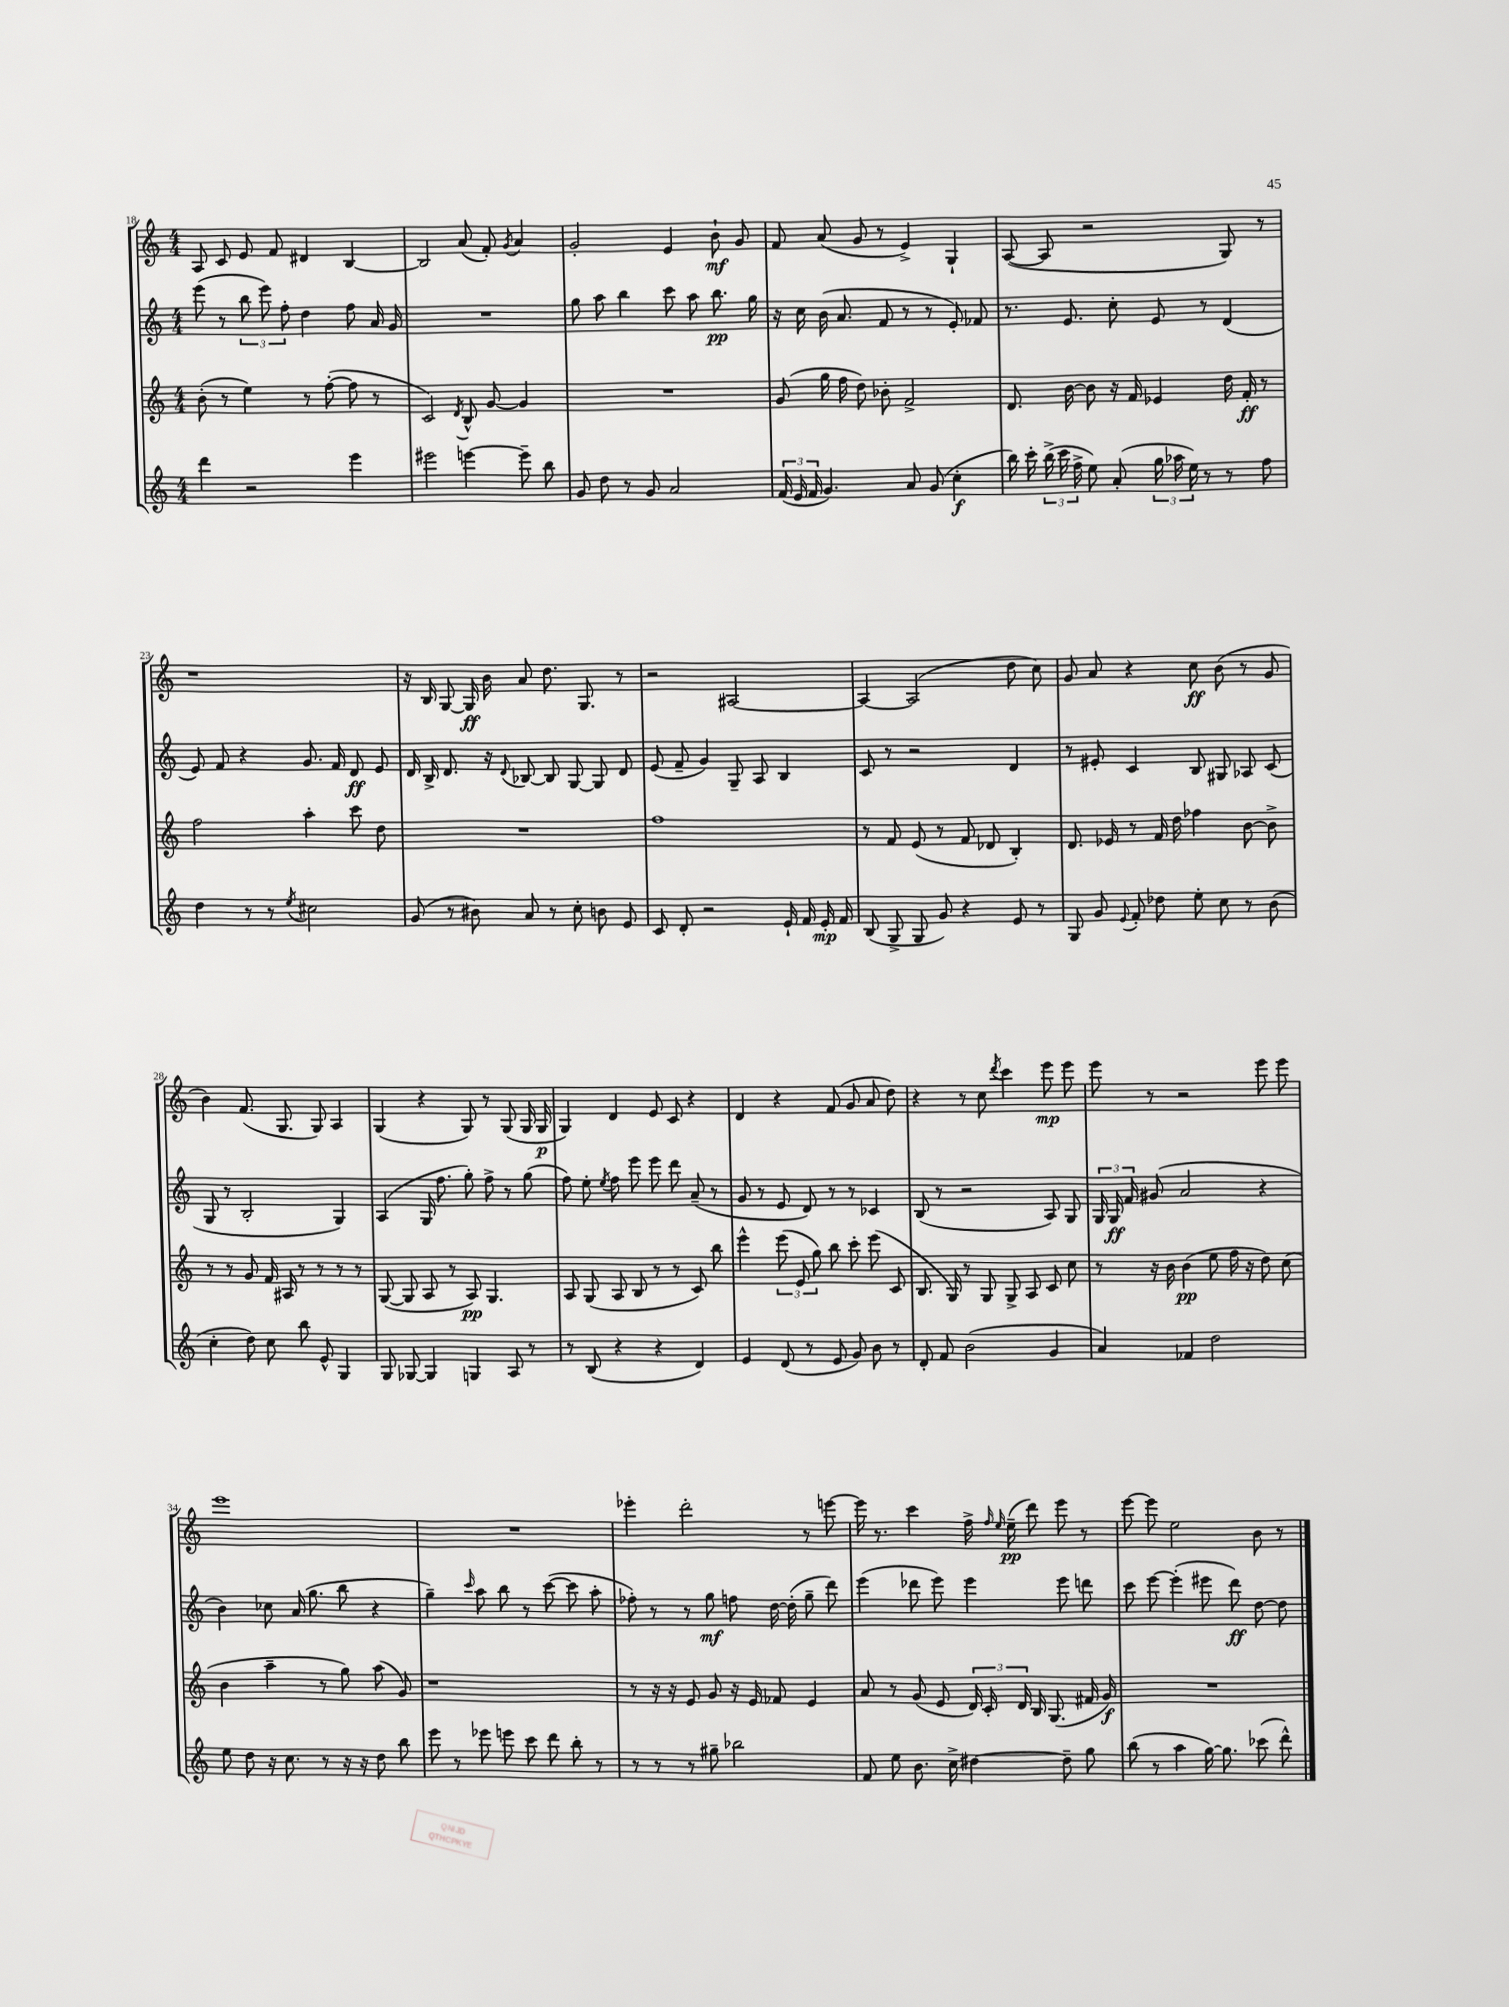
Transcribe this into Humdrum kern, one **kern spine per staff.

**kern	**kern	**kern	**kern
*staff4	*staff3	*staff2	*staff1
*clefG2	*clefG2	*clefG2	*clefG2
*k[]	*k[]	*k[]	*k[]
*M4/4	*M4/4	*M4/4	*M4/4
4ddd	(8b'	(8eee	8A
.	8r	8r	8c
2r	4ee)	12bb	8e
.	.	12eee)	.
.	.	.	8f
.	.	12ff'	.
.	8r	4dd	4d#
.	([8ff'	.	.
4eee	8ff]	8ff	[4B
.	8r	16a	.
.	.	16g	.
=	=	=	=
2eee#	2c)	1r	2B]
.	8qd	.	.
[4eee	8B^^	.	(8a
.	[8g	.	8f')
.	.	.	8qg
8eee~]	4g]	.	4a
8bb	.	.	.
=	=	=	=
8g	1r	8gg	2g'
8dd	.	8aa	.
8r	.	4bb	.
8g	.	.	.
2a	.	8ccc	4e
.	.	8aa	.
.	.	8.bb	8b`
.	.	.	8g
.	.	16gg	.
=	=	=	=
(24f	(8g	16r	8f
24e	.	.	.
.	.	16cc	.
24f	.	.	.
4.g)	16gg	(16b	(8a
.	16ff	8.a	.
.	8dd)	.	8g
.	8b-'	8f	8r
8a	2f^	8r	4e^)
(8g	.	8r	.
4cc'	.	8e')	4G`
.	.	8f-	.
=	=	=	=
16bb)	8.d	8.r	([8A
16ccc'	.	.	.
(24bb^	.	.	8A]
24ccc	.	.	.
.	[16b	8.e	.
24ff^	.	.	.
8ee)	8b]	.	2r
(8a'	16r	8cc'	.
.	16f	.	.
24gg	4e-	8e	.
24aa-	.	.	.
24ee)	.	.	.
8r	.	8r	.
8r	16dd	(4d	8G)
.	16f'	.	.
8ff	8r	.	8r
=	=	=	=
4dd	2ff	8e)	1r
.	.	8f	.
8r	.	4r	.
8r	.	.	.
8qee	.	.	.
2cc#	4aa'	8.g	.
.	.	16f	.
.	8ccc	8d	.
.	8dd	8e	.
=	=	=	=
(8g	1r	16d	16r
.	.	16B^	16B
8r	.	8.d	[8G
8b#)	.	.	16G]
.	.	16r	16b
.	.	8qqd	.
8a	.	[8B-	8a
8r	.	8B-]	8.dd
8cc'	.	[8G	.
.	.	.	8.G
8b	.	8G]	.
8e	.	8d	8r
=	=	=	=
8c	1ff	(8e	2r
8d'	.	8f~	.
2r	.	4g)	.
.	.	8G~	[2A#
.	.	8A	.
16e`	.	4B	.
16f	.	.	.
16e'	.	.	.
16f	.	.	.
=	=	=	=
(8B	8r	8c	4A#_
8G^	8f	8r	.
8G	(8e	2r	(2A#]
8g)	8r	.	.
4r	8f	.	.
.	8d-	.	.
8e	4B')	4d	8dd
8r	.	.	8cc)
=	=	=	=
8G	8.d	8r	8g
8g	.	8e#'	8a
.	16e-	.	.
8qqe	.	.	.
8f'	8r	4c	4r
8dd-	16f	.	.
.	16dd	.	.
8ee'	4ff-	8B	8cc
8cc	.	8G#	(8b
8r	[8b	8A-	8r
(8b	8b^]	(8c	8g
=	=	=	=
4cc'	8r	8G	4b)
.	8r	8r	.
8dd)	8g	2B'	(8.f
8cc	16f	.	.
.	16A#	.	8.G
8bb	8r	.	.
8e^^	8r	.	8G)
4G	8r	4G)	4A
.	8r	.	.
=	=	=	=
8G	([8G	(4A	(4G
[8G-	8G]	.	.
4G-]	8A	16G	4r
.	.	8.ff	.
.	8r	.	.
4G	8A)	8gg')	8G)
.	4.G	8ff^	8r
8A	.	8r	(8G
8r	.	(8gg	16G
.	.	.	16G
=	=	=	=
8r	8A	8ff)	4G)
(8B	(8G	8ee'	.
.	.	8qee	.
4r	8A	8ff	4d
.	8B	8eee	.
4r	8r	8eee	8e
.	8r	8ddd	8c
4d)	8c)	(8a~	4r
.	8bb	8r	.
=	=	=	=
4e	4eee^^	8g	4d
.	.	8r	.
(8d	(12eee	8e	4r
.	12e	.	.
8r	.	8d)	.
.	12gg)	.	.
8e	8bb	8r	(8f
8g)	8ccc'	8r	8g
8b	(8eee	4c-	8a
8r	8c	.	8dd)
=	=	=	=
8d'	8.B	(8B	4r
8f	.	8r	.
.	16G)	.	.
(2b	8r	2r	8r
.	8G	.	8cc
.	.	.	8qddd
.	8G^	.	4ccc
.	8A	.	.
4g	8c	8A)	8eee
.	8cc	8G	8eee
=	=	=	=
4a)	8r	24G	8eee
.	.	24G	.
.	.	24f	.
.	16r	(8g#	8r
.	16b	.	.
4f-	(4b	2a	2r
2dd	8ee	.	.
.	16ff	.	.
.	16r	.	.
.	8dd)	4r	8eee
.	(8cc	.	8eee
=	=	=	=
8ee	4b	4b)	1eee
8dd	.	.	.
16r	4aa~	8cc-	.
8.cc	.	.	.
.	.	(16a	.
.	.	8.gg	.
8r	8r	.	.
16r	8gg)	8bb	.
16r	.	.	.
8dd	(8aa	4r	.
8bb	8g)	.	.
=	=	=	=
8eee	1r	4gg~)	1r
8r	.	.	.
.	.	16qqccc	.
8eee-	.	8aa	.
8eee	.	8bb	.
8ccc	.	8r	.
8ddd	.	([8ccc	.
8bb'	.	8ccc]	.
8r	.	8aa'	.
=	=	=	=
8r	8r	8ff-')	4eee-'
8r	16r	8r	.
.	16r	.	.
8r	8e	8r	2ddd'
8gg#~	8g	8gg	.
2bb-	16r	8ff	.
.	16e	.	.
.	8f-	[16dd	.
.	.	(16dd']	.
.	4e	8gg~	8r
.	.	8ddd)	[8eee
=	=	=	=
8f	8a	(4eee	16eee]
.	.	.	8.r
8ee	8r	.	.
8.b	(8g	8ddd-	4ccc
.	8e	8eee)	.
16cc^	.	.	.
[4dd#	24d)	4eee	16ff^
.	24c'	.	.
.	.	.	16qqff
.	.	.	16qqee
.	.	.	(16ee~
.	24d	.	.
.	16B	.	8ddd)
.	(8.G	.	.
8dd#~]	.	8eee	8eee
8gg	16f#	8ddd	8r
.	16g)	.	.
=	=	=	=
(8bb	1r	8ccc	[8eee
8r	.	[8eee	8eee]
4aa	.	(4eee']	2ee
[16gg)	.	8eee#	.
8.gg]	.	.	.
.	.	8ddd)	.
(8ccc-	.	[8dd	8b
8ddd^^)	.	8dd]	8r
==	==	==	==
*-	*-	*-	*-
